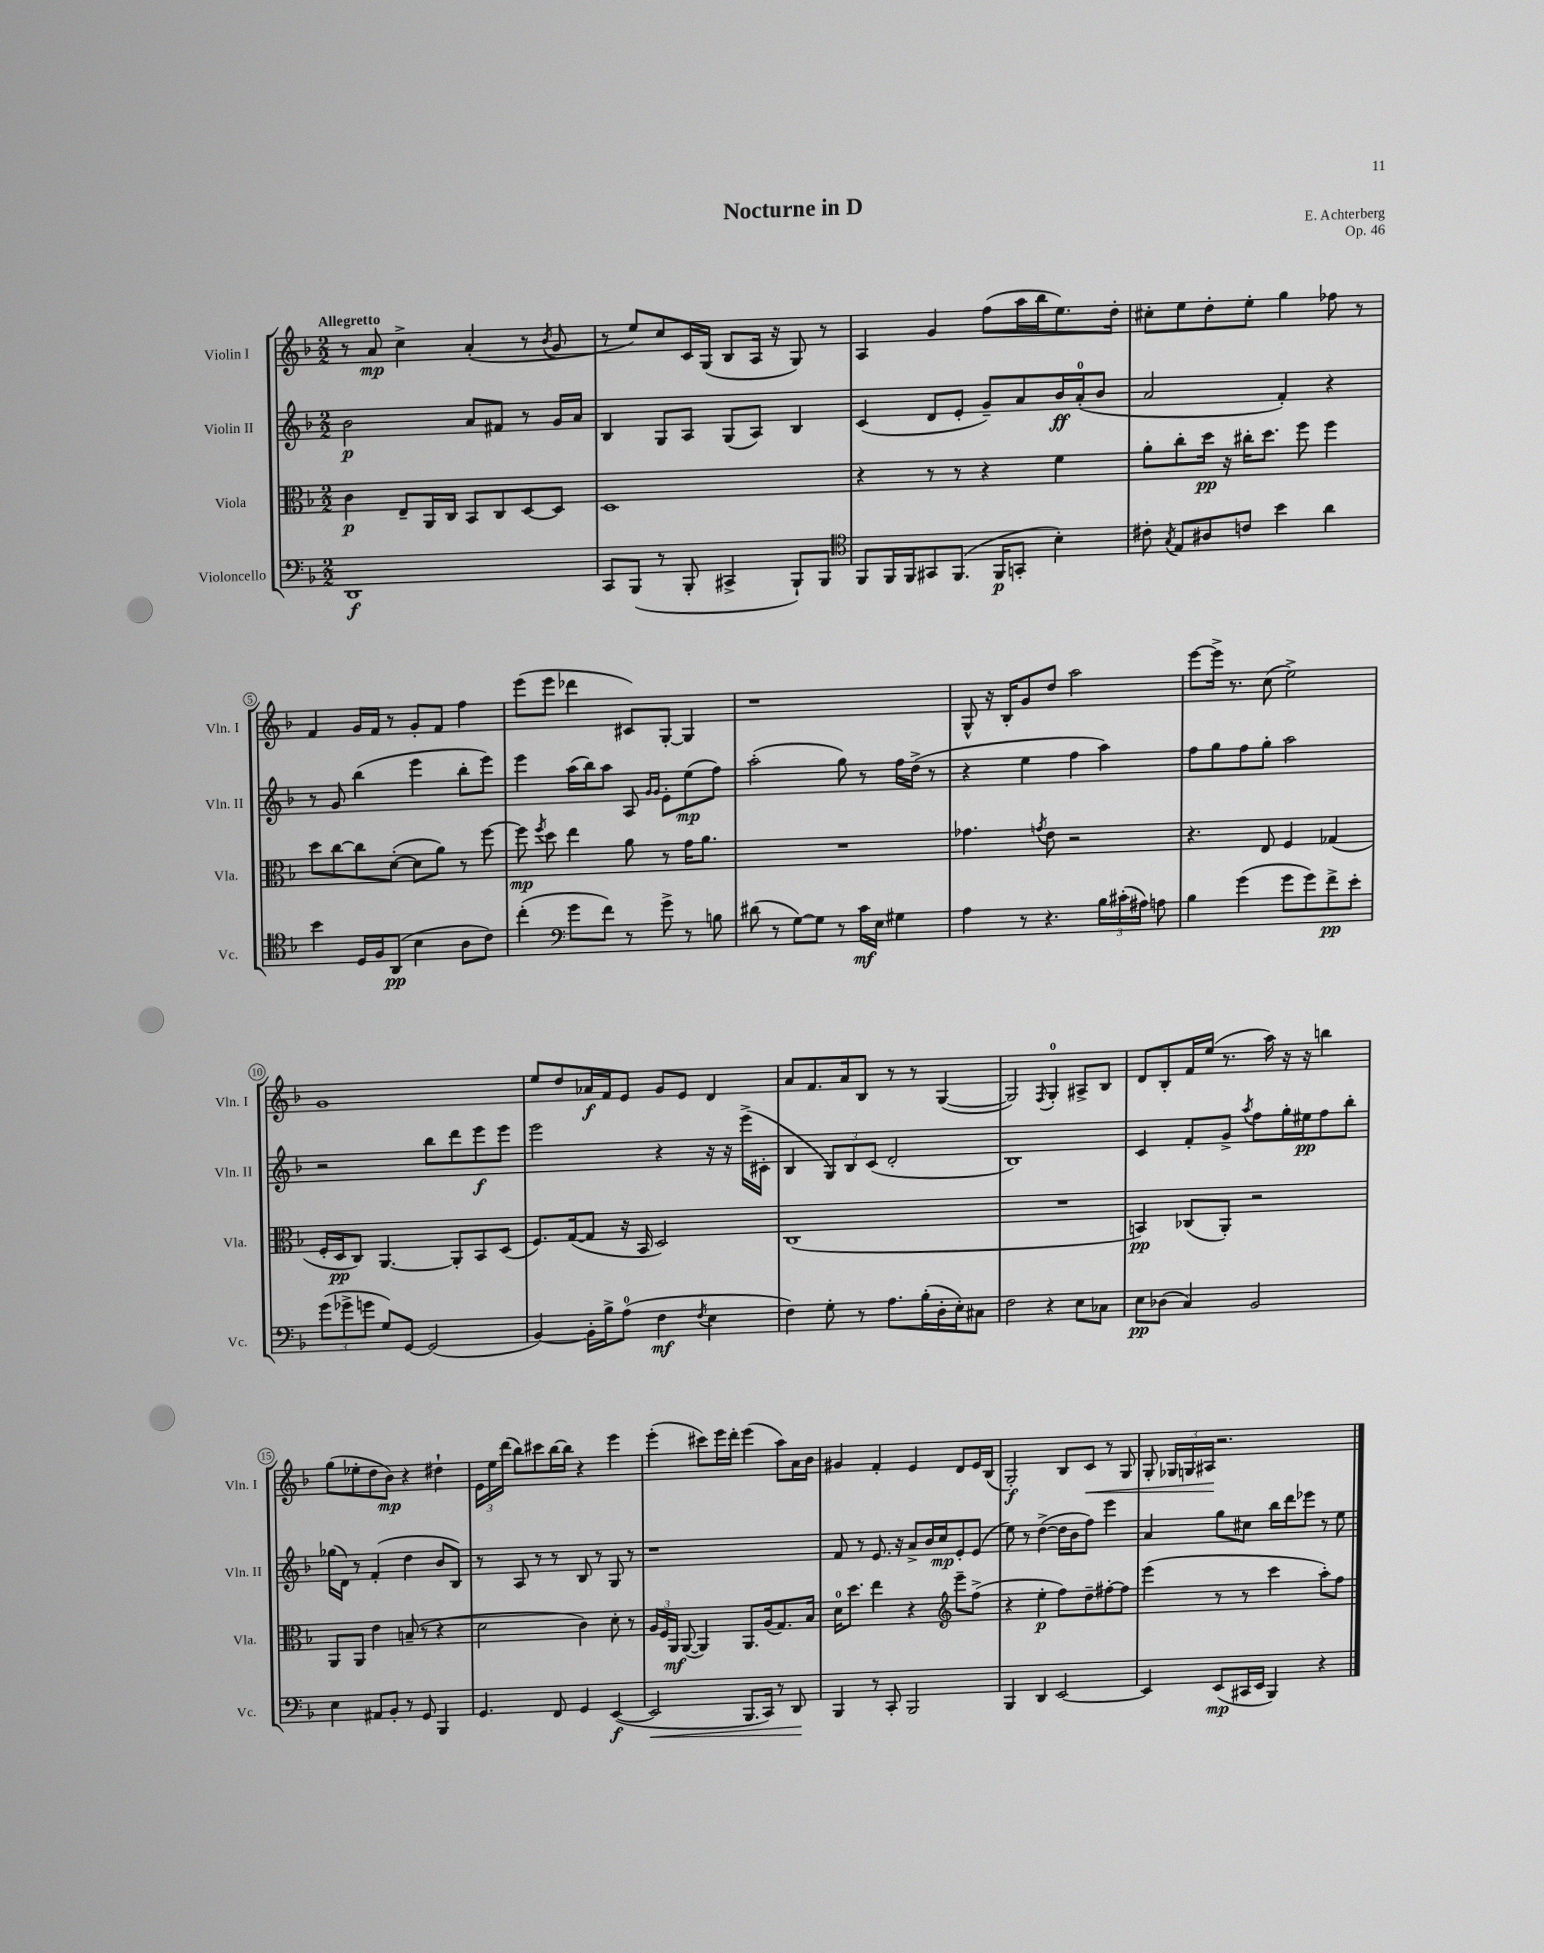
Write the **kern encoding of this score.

**kern	**kern	**kern	**kern
*staff4	*staff3	*staff2	*staff1
*clefF4	*clefC3	*clefG2	*clefG2
*k[b-]	*k[b-]	*k[b-]	*k[b-]
*M2/2	*M2/2	*M2/2	*M2/2
1DD	4c\	2b-\	8r
.	.	.	8a/
.	8E~/L	.	4cc^\
.	16AA/L	.	.
.	16C/JJ	.	.
.	8BB-/L	8a/L	(4a'/
.	8C/	8f#/J	.
.	[8D/	8r	8r
.	.	.	8qb-/
.	8D/]J	16g/LL	8g/
.	.	16a/JJ	.
=	=	=	=
8CC/L	1D	4B-/	8r
(8BBB-/J	.	.	8ee/L)
8r	.	8G/L	8cc/
8BBB-'/	.	8A/J	16c/L
.	.	.	(16G/JJ
4CC#^/	.	(8G/L	8B-/L
.	.	8A/J)	16A/Jk
.	.	.	16r
8BBB-`/L)	.	4B-/	8G/)
8BBB-/J	.	.	8r
=	=	=	=
*clefC4	*	*	*
8FF/L	4r	(4c/	4A/
16FF/L	.	.	.
16FF/J	.	.	.
8GG#/	8r	8d/L	4g/
(8.FF/J	8r	8e'/J	.
.	4r	8g~/L)	(8ff\L
16FF/LK	.	.	.
8GG'/J	.	8a/	16aa\L
.	.	.	16bb-\J
4B-'\)	4f\	16b-/L	8.ee\)
.	.	(16a'/J	.
.	.	8b-/J	.
.	.	.	16dd'\Jk
=	=	=	=
8c#'\	8a'\L	2a/	8cc#'\L
8qG/	.	.	.
8E/L	8cc'\	.	8ee\
8A#/	16dd\Jk	.	8dd'\
.	16r	.	.
8c/J	16cc#'\LK	.	8ee'\J
.	8.dd\J	.	.
4b-\	.	4f'/)	4gg\
.	8ff\	.	.
4a\	4ff\	4r	8ff-\
.	.	.	8r
=	=	=	=
4b-\	8dd\L	8r	4f/
.	[8cc\	8g/	.
16D/LL	8cc\]	(4bb-\	16g/LL
16F/J	.	.	16f/JJ
(8AA/J	([8d'\J	.	8r
4B-\	8d\]L	4eee\	8g'/L
.	8a\J)	.	8f/J
8A\L	8r	8bb-'\L	4ff\
8c\J)	[8ff\	8eee\J)	.
=	=	=	=
(4cc'\	8ff\]	4eee\	(8eee\L
.	8qff/	.	.
.	8dd\	.	8eee\J
*clefF4	*	*	*
8g\L	4ee\	(16aa\LL	4ddd-\
.	.	16bb-\J)	.
8f\J)	.	8aa\J	.
8r	8a\	8A/	8c#/L)
.	.	16qqg/LL	.
.	.	16qqg/JJ	.
8g^\	8r	8e'\L	[8G'/J
8r	16g\LK	(8ee\	4G/]
.	8.a\J	.	.
8B\	.	8ff\J)	.
=	=	=	=
(8d#\	1r	(2aa'\	1r
8r	.	.	.
[8G\L)	.	.	.
8G\]J	.	.	.
8r	.	8gg\)	.
16c\LL	.	8r	.
16E\JJ	.	.	.
4G#\	.	16ff\LL	.
.	.	(16dd^\JJ	.
.	.	8r	.
=	=	=	=
4A\	4.g-\	4r	8G^^/
.	.	.	16r
.	.	.	16B-'/LK
8r	.	4ee\	8g/
.	8qg/	.	.
4.r	8e\	.	8dd/J
.	2r	4ff\	2aa\
24B-\LL	.	4aa\)	.
(24c#'\	.	.	.
24A#\JJ)	.	.	.
8A\	.	.	.
=	=	=	=
4B-\	4.r	8ff\L	[8eee\L
.	.	8gg\	16eee^\]Jk
.	.	.	8.r
(4g\	.	8ff\	.
.	8E/	8gg'\J	(8cc\
8g\L	4F/	2aa\	2ee^\)
8g\)	.	.	.
8f^\	(4G-/	.	.
8e'\J	.	.	.
=	=	=	=
(12g\L	16F'/LL	2r	1g
.	16D/J	.	.
12g-^\	.	.	.
.	8C/J)	.	.
12g\J	.	.	.
8G/L)	[4.AA/	.	.
[8GG/J	.	.	.
(2GG/]	.	8bb-\L	.
.	8AA'/]L	8ddd\	.
.	8BB-/	8eee\	.
.	(8D/J	8eee\J	.
=	=	=	=
[4BB-/)	8.F/L)	2eee\	8ee/L
.	.	.	8dd/
.	([16G/k	.	.
16BB-'\]LL	8G/]J	.	16a-/L
16B-^\J	.	.	16f/J
(8A\J	16r	.	8e/J
.	16BB-/	.	.
4F\	2D/)	4r	8g/L
.	.	.	8e/J
8qF/	.	.	.
4E\	.	16r	4d/
.	.	16r	.
.	.	(16eee^\LL	.
.	.	16c#'\JJ	.
=	=	=	=
4F\)	(1C	4B-/	8a/L
.	.	.	8.f/
8G'\	.	12G/L)	.
.	.	.	16a/k
.	.	12B-/	.
8r	.	.	8B-/J
.	.	(12c/J	.
8.A\L	.	2d'/	8r
.	.	.	8r
(16B-'\L	.	.	.
16D'\	.	.	([4G/
16E'\J)	.	.	.
8C#\J	.	.	.
=	=	=	=
2F\	1r	1B-)	2G/])
.	.	.	8qF/
4r	.	.	4G'/
8E\L	.	.	8A#^/L
8C-\J	.	.	8B-/J
=	=	=	=
8E\L	4BB/)	4c/	8d/L
(8D-\J	.	.	8B-'/
4C/)	(8C-/L	8f'/L	16f/L
.	.	.	(16ee/JJ
.	8AA'/J)	8g^/J	8.r
.	.	8qaa/	.
2BB-/	2r	8ff\L	.
.	.	.	16aa\)
.	.	16gg'\L	16r
.	.	16ee#\J	16r
.	.	8ff\	4bb\
.	.	8bb-'\J	.
=	=	=	=
4E\	8AA/L	(16gg-\LL	(8gg\L
.	.	16d\JJ)	.
.	8AA/J	8r	8ee-'\
8AA#/L	4e\	(4f'/	8dd\
8BB-'/J	.	.	8b-\J)
8r	(8B~/	4dd\	4r
8GG/	8r	.	.
4BBB-/	4r	8b-/L	4dd#`\
.	.	8B-/J)	.
=	=	=	=
4.GG/	2d\	8r	24e\LL
.	.	.	24ee\
.	.	.	(24ddd\JJ
.	.	8A/	8bb-\L)
.	.	8r	8ccc#\
8FF/	.	8r	[16bb-\L
.	.	.	16bb-\]JJ
4GG/	4c\)	8B-/	4r
.	.	8r	.
([4EE/	8d'\	8G/	4eee\
.	8r	8r	.
=	=	=	=
2EE/]	24A/LL	1r	(4eee'\
.	24F/	.	.
.	24AA/JJ	.	.
.	([8AA/	.	.
.	4AA/])	.	8ccc#\L)
.	.	.	16eee\L
.	.	.	16ddd'\JJ
8.BBB-/L	8.AA/L	.	(4eee\
16CC/Jk)	(16A/k	.	.
8r	8.G/)	.	8aa\L)
8DD/	.	.	16a\L
.	16B-/Jk	.	16b-\JJ
=	=	=	=
4BBB-/	16d\LK	8f/	4g#/
.	8.dd\J	.	.
.	.	8r	.
8r	4ee\	8.e/	4f'/
8CC'/	.	.	.
.	.	16r	.
2BBB-/	4r	8a^/L	4e/
.	.	16b-/L	.
.	.	16cc/J	.
*	*clefG2	*	*
.	8eee~\L	8e'/	8d/L
.	(8ff^\J	(8e/J	16e/L
.	.	.	(16B-/JJ
=	=	=	=
4BBB-/	4r	8ee\)	2G'/)
.	.	8r	.
4DD/	4ee'\	([4dd^\	.
[2EE/	8ff\L)	16dd\]LL	8B-/L
.	.	16b-\J	.
.	8dd~\	8ff\J)	8c/J
.	[8ff#'\	4eee\	8r
.	8ff#\]J	.	8G/
=	=	=	=
4EE/]	(4eee\	4a/	8G'/
.	.	.	24G-/LL
.	.	.	24G/
.	.	.	24A#/JJ
(8EE/L	8r	8gg\L	2.r
16CC#/L	8r	8cc#\J	.
16EE/JJ	.	.	.
4BBB-/)	4ccc\	16bb-\LL	.
.	.	16ddd\J	.
.	.	8eee-\J	.
4r	8aa'\L)	8r	.
.	8ff\J	8ee\	.
==	==	==	==
*-	*-	*-	*-
